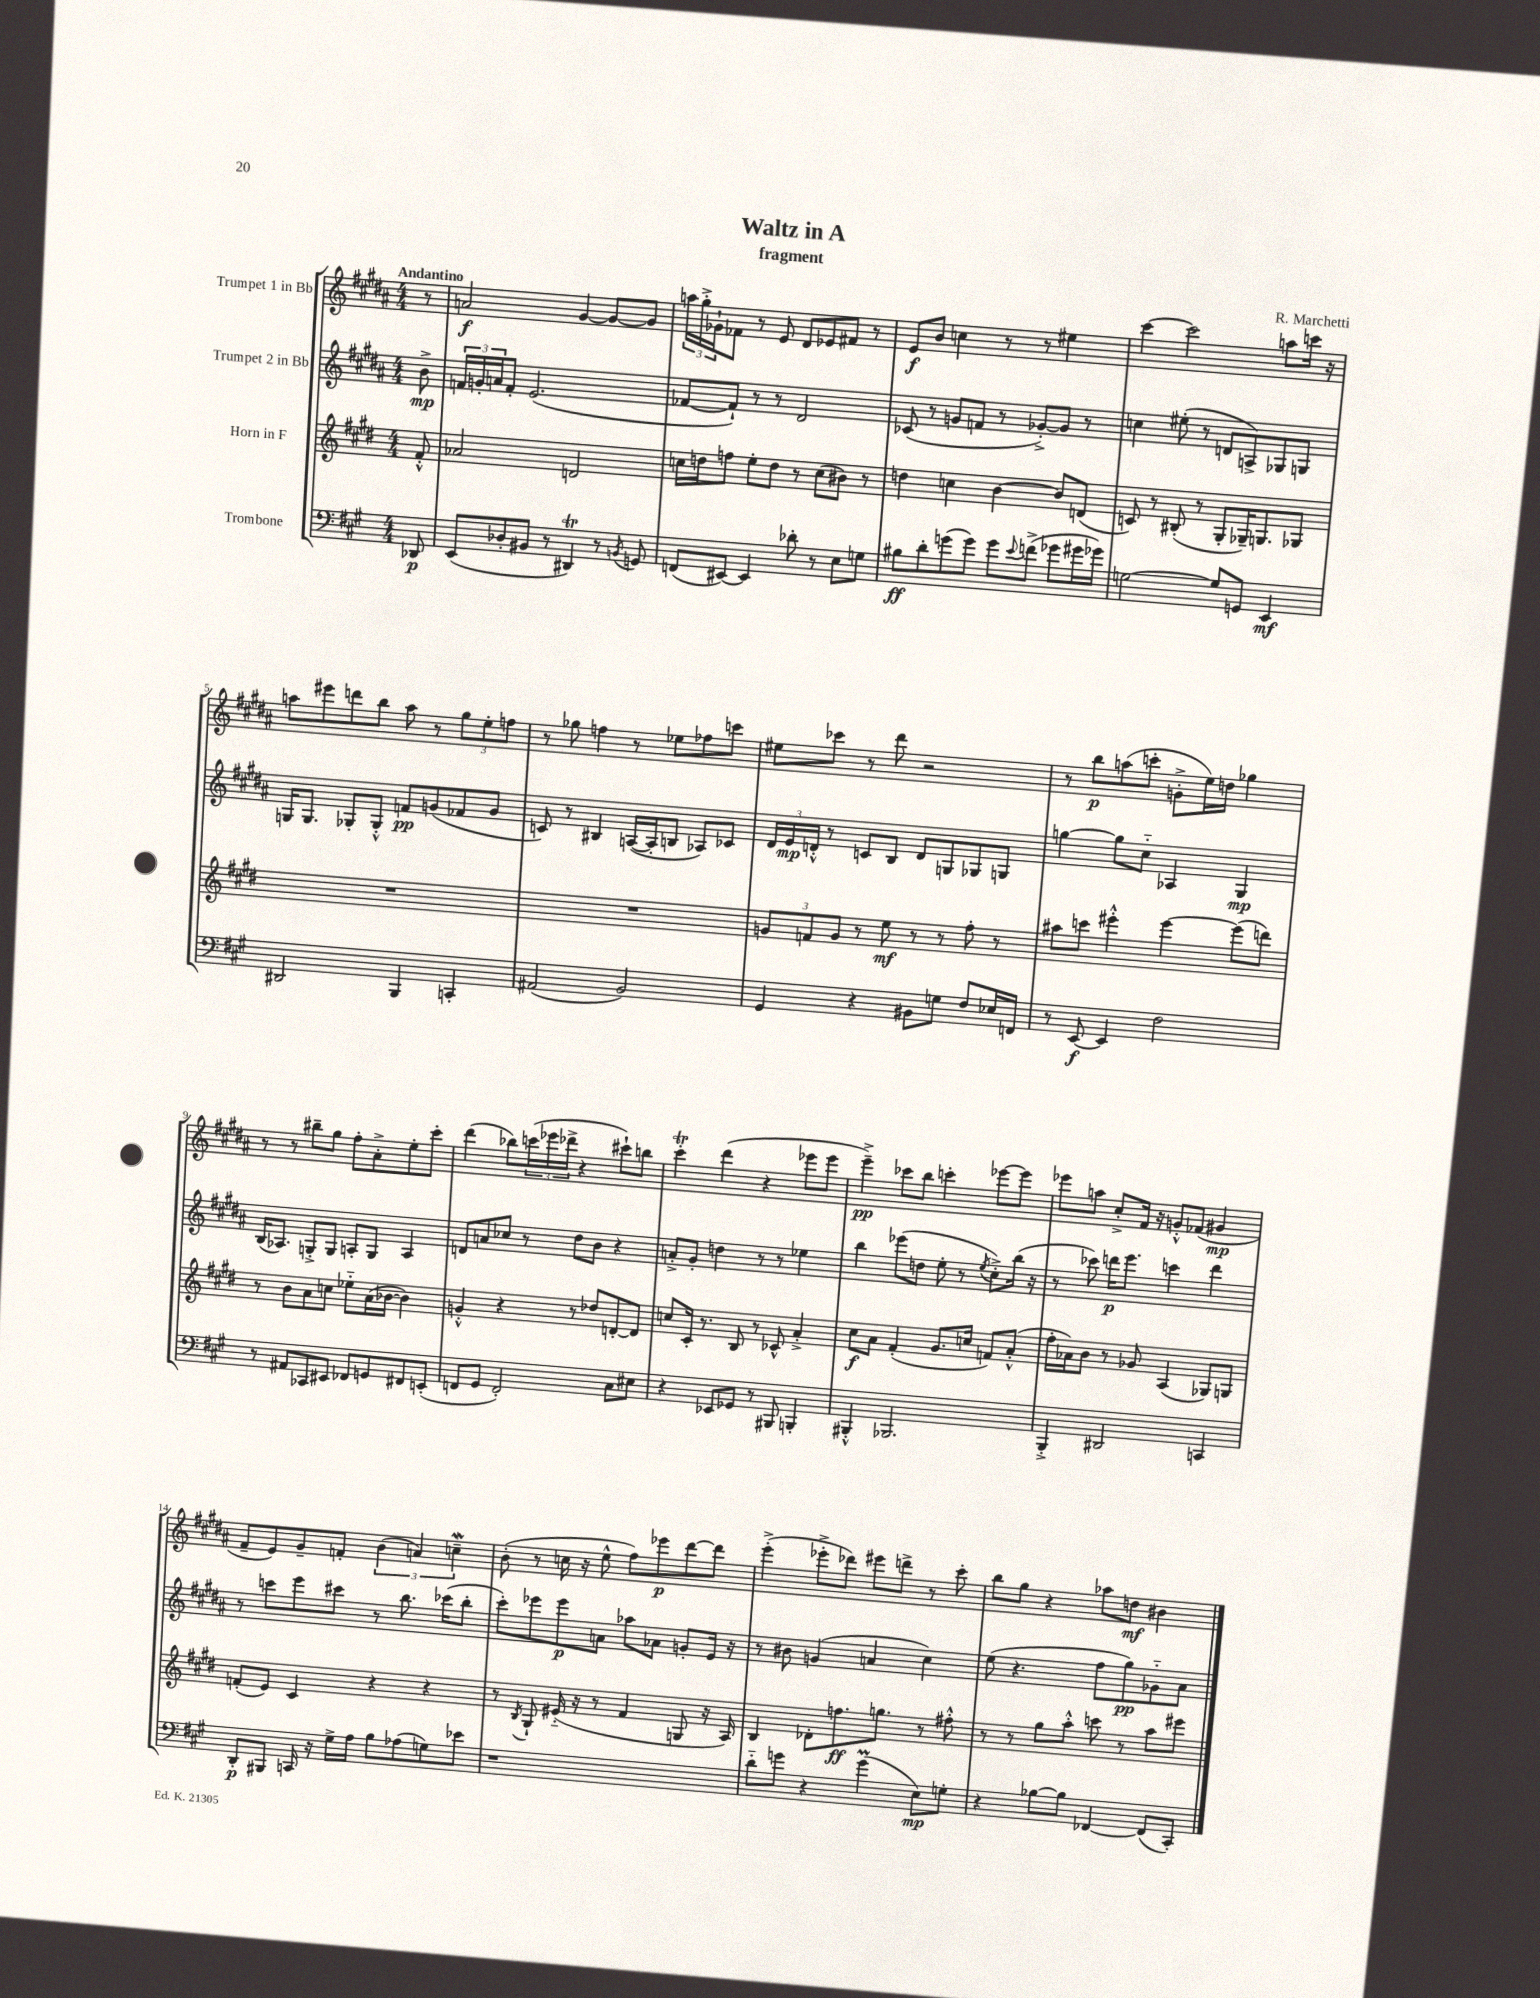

**kern	**kern	**kern	**kern
*staff4	*staff3	*staff2	*staff1
*clefF4	*clefG2	*clefG2	*clefG2
*k[f#c#g#]	*k[f#c#g#d#]	*k[f#c#g#d#a#]	*k[f#c#g#d#a#]
*M4/4	*M4/4	*M4/4	*M4/4
8DD-	8f#'^^	8b^	8r
=	=	=	=
(8EE	2a-	24f	2a
.	.	24g'	.
.	.	24a	.
8D-'	.	8f'	.
8BB#	.	(2.e	.
8r	.	.	.
4DD#)	2d	.	[4g#
8r	.	.	8g#_
8qBB	.	.	.
8GG	.	.	8g#]
=	=	=	=
(8FF	16cc	[8f-	24aa
.	.	.	24gg#'^
.	16dd	.	.
.	.	.	24g-`
[8EE#)	8ff	8f-`])	8f-
4EE#]	8ee'	8r	8r
.	8dd	8r	8e
8d-'	8r	2d#	8d#
8r	(8cc	.	8e-
8E	8b#)	.	8f#
8G	8r	.	8r
=	=	=	=
8B#	4dd	(8c-	8e
8d'	.	8r	8b
(8g	4cc	8g	4cc
8g)	.	8f	.
8g	[4b	8r	8r
8qqe	.	.	.
(8f^	.	[8g-'^)	8r
8g-	8b]	8g-]	4ee#
16g#	(8d	8r	.
16g-)	.	.	.
=	=	=	=
[2G	8c)	4cc	[4ccc#
.	8r	.	.
.	(8B#'	(8ee#'	2ccc#]
.	8r	8r	.
8G]	8G#'	8d	.
8GG	16G-~)	8A^)	.
.	8.G	.	.
4EE	.	8G-	8aa
.	8G-	8G	16ccc
.	.	.	16r
=	=	=	=
2DD#	1r	16G	8aa
.	.	8.G	.
.	.	.	8eee#
.	.	8G-'	8ddd
.	.	8G-'^^	8bb
4BBB	.	8f	8aa
.	.	(8g	8r
4CC'	.	8f-	12gg#
.	.	.	12ee'
.	.	8g	.
.	.	.	12ff
=	=	=	=
(2AA#	1r	8c)	8r
.	.	8r	8gg-
.	.	4B#	4ff
2BB)	.	([16A	8r
.	.	16A']	.
.	.	8B	8ee-
.	.	8A-)	8ff-
.	.	8c-	8ccc
=	=	=	=
4GG#	12g	24d#	8ee#
.	.	24e	.
.	12f	24d'^^	.
.	.	8r	8ccc-
.	12g	.	.
4r	8r	8c	8r
.	8ee	8B	8ddd#
8BB#	8r	8d	2r
8G	8r	8G	.
8F#	8ff#'	8G-	.
16E-	8r	8G	.
16FF	.	.	.
=	=	=	=
8r	8aa#	[4gg	8r
[8EE	8ccc	.	8bb
4EE]	4eee#'^^	8gg]	(8aa
.	.	8cc#'~	8ccc'
2F#	[4eee#	4A-	8g'^
.	.	.	16ee)
.	.	.	16dd
.	(8eee#]	4G#	4gg-
.	8ddd)	.	.
=	=	=	=
8r	8r	(16B	8r
.	.	8.A-)	.
8AA#	8b	.	8r
8CC-	8a	8G'^	8bb#~
8EE#	8cc	8G	8gg#
8FF-	8ee-'~	8A'	8ff#'
8GG	(16a	8G	8a#'^
.	[16b-	.	.
8FF#	4b-])	4A	8ee'
(8EE'	.	.	8ccc#'
=	=	=	=
8FF	4g'^^	8d	(4ddd#
8GG#	.	8a	.
2FF')	4r	8cc-	8bb-)
.	.	8r	(24ccc
.	.	.	24eee-
.	.	.	24ddd-^
.	8r	8dd#	4r
.	8dd-	8b	.
8C#	[8d'	4r	8ccc#`)
8E#	8d]	.	8bb
=	=	=	=
4r	8cc	8a'^	4ccc#'
.	16c#'	8g#'	.
.	8.r	.	.
8EE-	.	4dd	(4ddd#
8GG-	8B	.	.
8r	8r	8r	4r
8BBB#	8c-^^	8r	.
4BBB'	4a'^	4ee-	8eee-
.	.	.	8eee-
=	=	=	=
4BBB#'^^	8cc#	4bb	4eee~^)
.	8a	.	.
2.BBB-	(4f#'	(8eee-	8ccc-
.	.	8dd	8bb
.	8.g#	8ee'	4ccc'
.	.	8r	.
.	16cc	.	.
.	.	8qee	.
.	8f)	8cc#'^)	[8eee-
.	(8a'^^	(16bb	8eee-]
.	.	16r	.
=	=	=	=
4BBB'^	16ff#'	8r	8eee-
.	16a-)	.	.
.	8b	8ccc-)	8aa
2DD#	8r	16ddd	8cc#'^
.	.	8.eee	.
.	8g-	.	16f#
.	.	.	16r
.	(4A	4ccc	8g'^^
.	.	.	(8f-
4CC	8G-)	4ddd	4g#
.	8G	.	.
=	=	=	=
8DD'	(8f'	8r	8f#~
8BBB#	8e)	8ccc	8e)
16CC	4c#	8eee	8g#~
16r	.	.	.
16G#^	.	8ccc#	8f'
16A	.	.	.
8B	4r	8r	(6b
(8A-	.	8.bb	.
.	.	.	6a)
8G)	4r	.	.
.	.	(16ccc-	.
.	.	.	6cc~
8e-	.	8bb'	.
=	=	=	=
1r	8r	8ccc#')	(8b'
.	8qB	.	.
.	8G#`	8eee-	8r
.	(16e#'~	8eee-	16cc
.	16r	.	16r
.	8r	8a	8ee^^
.	4f#	8aa-	8ff#)
.	.	8a-	8eee-
.	8G	8g'	[8ddd#
.	16r	16e	8ddd#]
.	16A)	16r	.
=	=	=	=
8d'~	4B	8r	(4eee'^
8g	.	8b#	.
4r	8d-'	(4g	8eee-'^
.	8.ff	.	8ddd-)
(4g	.	4a	8eee#
.	8.gg	.	.
.	.	.	8ddd^
8E)	8r	4cc#)	8r
8G'	8ff#'^^	.	8ccc#'
=	=	=	=
4r	8r	(8ee	8bb
.	8r	4.r	8gg#
[8B-	8gg#	.	4r
8B-]	8aa'^^	.	.
[4FF-	8ccc	8ff#	8aa-
.	8r	8gg#)	8dd
(8FF-]	8aa	8g-'~	4b#
8CC#')	8eee#	8a#	.
==	==	==	==
*-	*-	*-	*-
